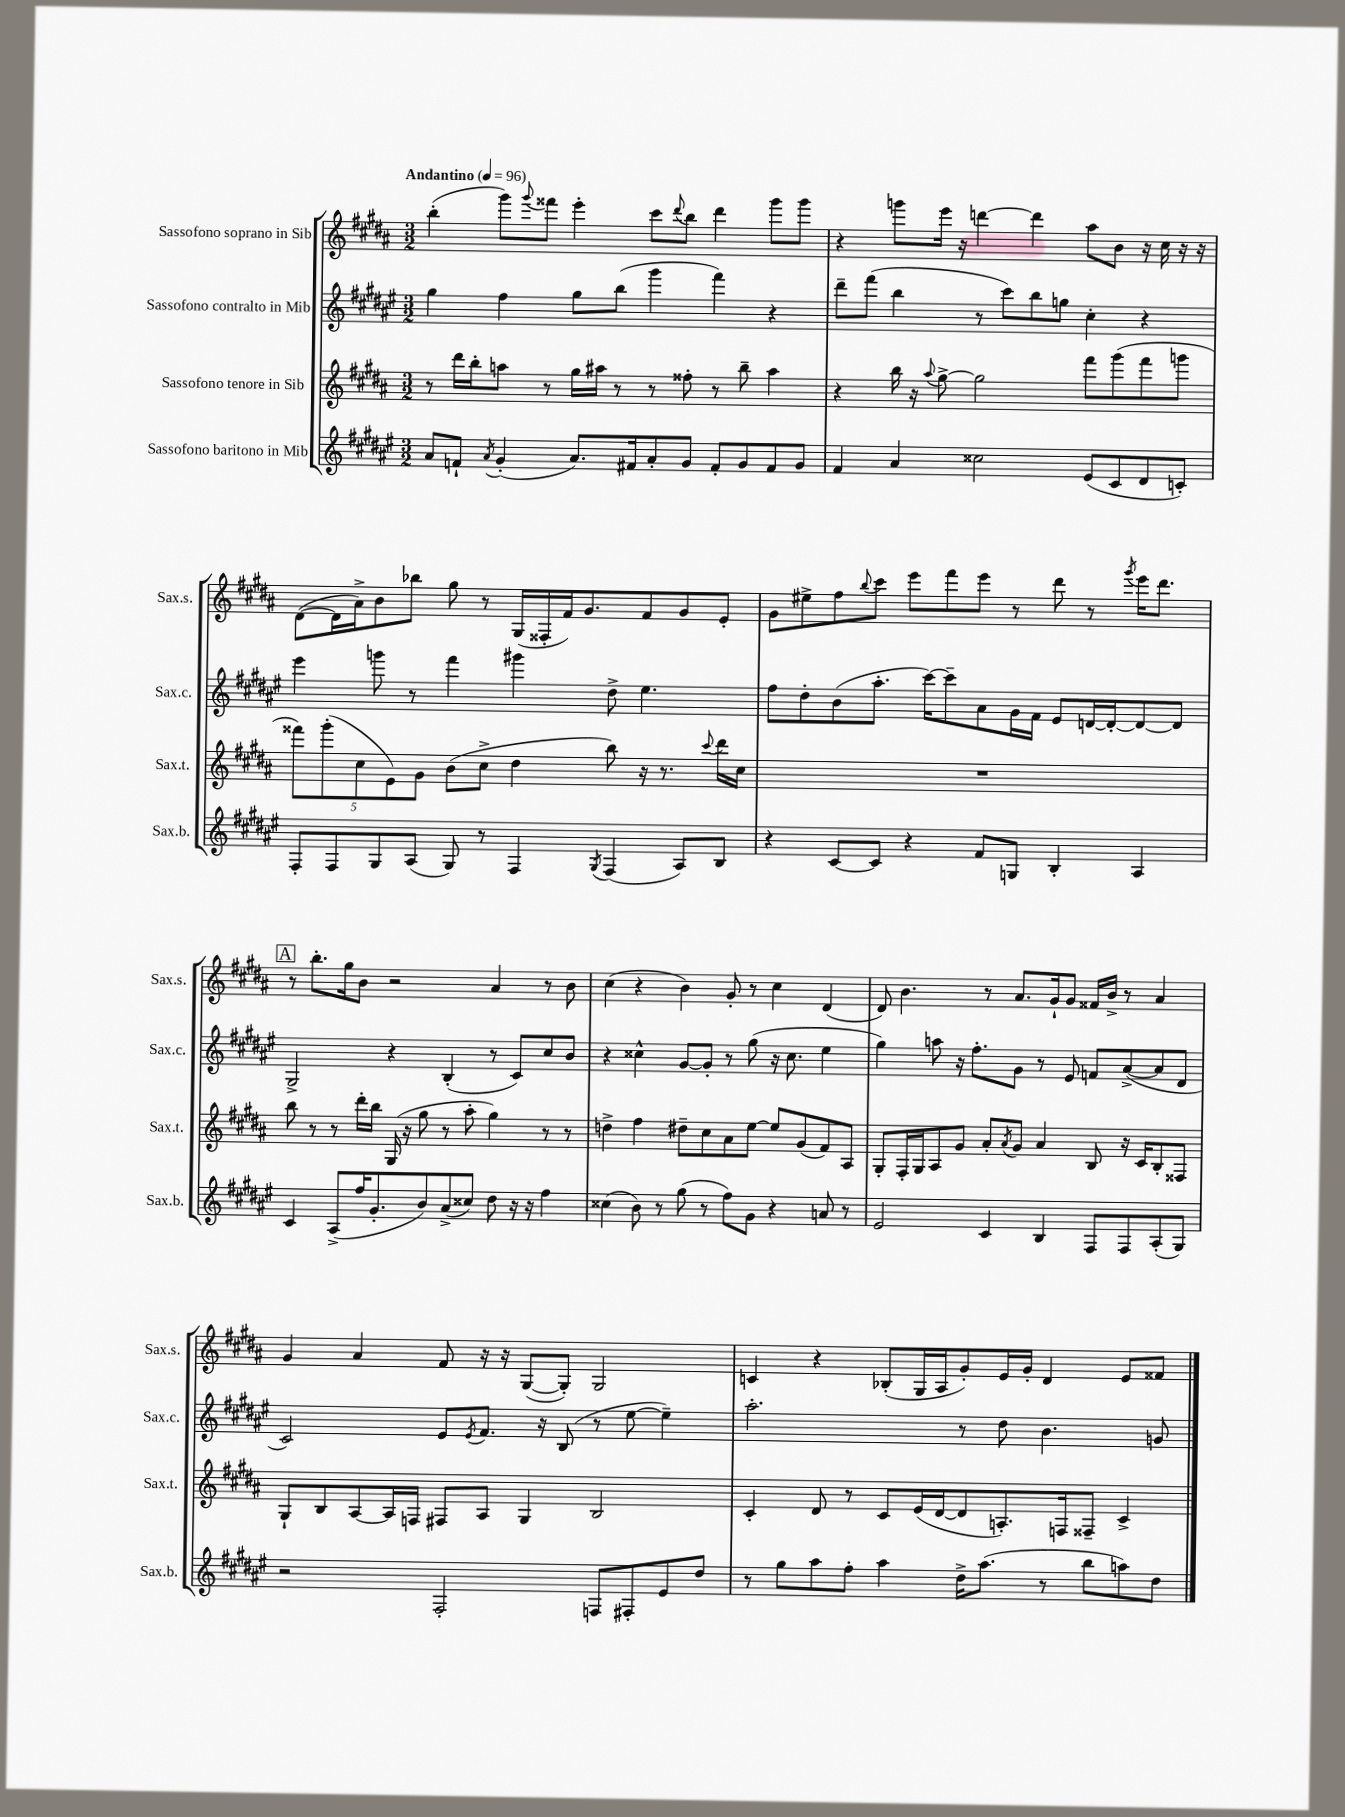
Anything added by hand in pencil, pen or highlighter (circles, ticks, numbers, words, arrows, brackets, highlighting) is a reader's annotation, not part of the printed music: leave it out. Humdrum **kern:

**kern	**kern	**kern	**kern
*staff4	*staff3	*staff2	*staff1
*clefG2	*clefG2	*clefG2	*clefG2
*k[f#c#g#d#a#e#]	*k[f#c#g#d#a#]	*k[f#c#g#d#a#e#]	*k[f#c#g#d#a#]
*M3/2	*M3/2	*M3/2	*M3/2
*MM96	*MM96	*MM96	*MM96
8a#	8r	4gg#	(4bb'
8f`	16ddd#	.	.
.	16bb'	.	.
8qa#	.	.	.
(4g#'	8aa	4ff#	8ggg#)
.	.	.	8qqggg#
.	8r	.	8fff##
8.a#)	16gg#	8gg#	4eee'
.	16aa#	.	.
.	8r	(8bb	.
16f#	.	.	.
8a#'	8r	4ggg#	8ccc#
.	.	.	8qqddd#
8g#	8ff##'	.	8bb
8f#'	8r	4fff#)	4ddd#
8g#	8bb~	.	.
8f#	4aa#	4r	8ggg#
8g#	.	.	8ggg#
=	=	=	=
4f#	4r	8ddd#~	4r
.	.	(8fff#	.
4a#	16bb	4bb	8ggg
.	16r	.	.
.	8qqaa#	.	.
.	[8gg#^	.	16eee
.	.	.	16r
2cc##	2gg#]	8r	[4ddd
.	.	8ccc#)	.
.	.	8bb	4ddd]
.	.	8gg	.
(8e#	8fff#	4cc#'	8aa#
8c#	(8ggg#	.	8b
8d#	8fff#	4r	16r
.	.	.	16cc#
8c')	8ggg	.	16r
.	.	.	16r
=	=	=	=
8F#'	10fff##)	4eee#	([8d#
.	(10ggg#'	.	.
8F#	.	.	16d#]
.	.	.	16a#^)
.	10cc#	.	.
8G#	.	8ggg	8b
.	10e)	.	.
(8A#	.	8r	8bb-
.	10g#	.	.
8G#)	(8b	4fff#	8gg#
8r	8cc#^	.	8r
4F#	4dd#	4ggg#	(16G#
.	.	.	16F##'
.	.	.	16f#)
.	.	.	8.g#
8qG#	.	.	.
(4F#	8bb)	8dd#^	.
.	16r	4.ee#	8f#
.	8.r	.	.
8A#)	.	.	8g#
.	8qqccc#	.	.
8B	16ddd#	.	8e'
.	16cc#	.	.
=	=	=	=
4r	1.r	8ff#	8g#
.	.	8dd#'	8ee#^
[8c#	.	(8b	8ff#
.	.	.	8qqbb
8c#]	.	8.aa#'	8ccc#
4r	.	.	8eee
.	.	[16ccc#)	.
.	.	8ccc#~]	8fff#
8f#	.	8a#	8eee
8G	.	16g#	8r
.	.	16f#	.
4B'	.	8e#	8ddd#
.	.	[16d	8r
.	.	16d'_	.
.	.	.	8qggg#
4A#	.	8d_	16eee
.	.	.	8.ddd#
.	.	8d]	.
=	=	=	=
4c#	8bb	2G#^	8r
.	8r	.	8.bb'
(8A#^	8r	.	.
.	.	.	16gg#
16ff#	16ddd#'	.	8b
8.g#'	16bb	.	.
.	(16G#	4r	2r
.	16r	.	.
8b)	8gg#	.	.
(8a#^	8r	(4B'	.
8cc##)	8aa#'	.	.
8dd#	4gg#)	8r	4a#
16r	.	8c#)	.
16r	.	.	.
4ff#	8r	8cc#	8r
.	8r	8b	8b
=	=	=	=
(4cc##	4dd^	4r	(4cc#
8b)	4ff#	4cc##^^	4r
8r	.	.	.
(8gg#	8dd#~	[8g#	4b)
8r	8cc#	8g#']	.
8ff#)	8a#	8r	8g#'
8g#	[8ee	(8gg#	8r
4r	8ee]	16r	4cc#
.	.	8.cc##	.
.	(8g#	.	.
8a	8f#)	4ee#	(4d#
8r	8A#	.	.
=	=	=	=
2e#	8G#'	4gg#)	8d#)
.	16F#'	.	4.b
.	16G#	.	.
.	8A#	8aa	.
.	8g#	16r	.
.	.	8.ff#'	.
4c#	8a#'	.	8r
.	8qa#	.	.
.	8g#	8g#	8.a#
4B	4a#	8r	.
.	.	.	16g#`
.	.	8e#	8g#
8F#	8B	8f	16f##
.	.	.	16b^
8F#	16r	([8a#^	8r
.	16c#	.	.
(8A#'	8B'	8a#]	4a#
8G#)	8F##	8d#	.
=	=	=	=
2r	8G#`	2c#)	4g#
.	8B	.	.
.	[8A#	.	4a#
.	16A#]	.	.
.	16F	.	.
2F#'	8F#	8e#	8f#
.	.	8qe#	.
.	8A#	8.f#	16r
.	.	.	16r
.	4G#	.	([8G#
.	.	16r	.
.	.	(8B	8G#'])
8F	2B	8r	2G#
8F#'	.	[8ee#	.
8e#	.	4ee#~])	.
8dd#	.	.	.
=	=	=	=
8r	4c#'	2.aa#'	4c
8gg#	.	.	.
8aa#	8d#	.	4r
8ff#'	8r	.	.
4aa#	8c#	.	(8B-'
.	(16e	.	16G#
.	[16d#	.	16A#
16dd#^	8d#]	8r	8g#')
(8.aa#	.	.	.
.	8.A')	8dd#	16e
.	.	.	16g#'
8r	.	4.b	4d#
.	16F	.	.
8bb	8F##~	.	.
8aa)	4c#^	.	8e
8dd#	.	8g	8f##
==	==	==	==
*-	*-	*-	*-
